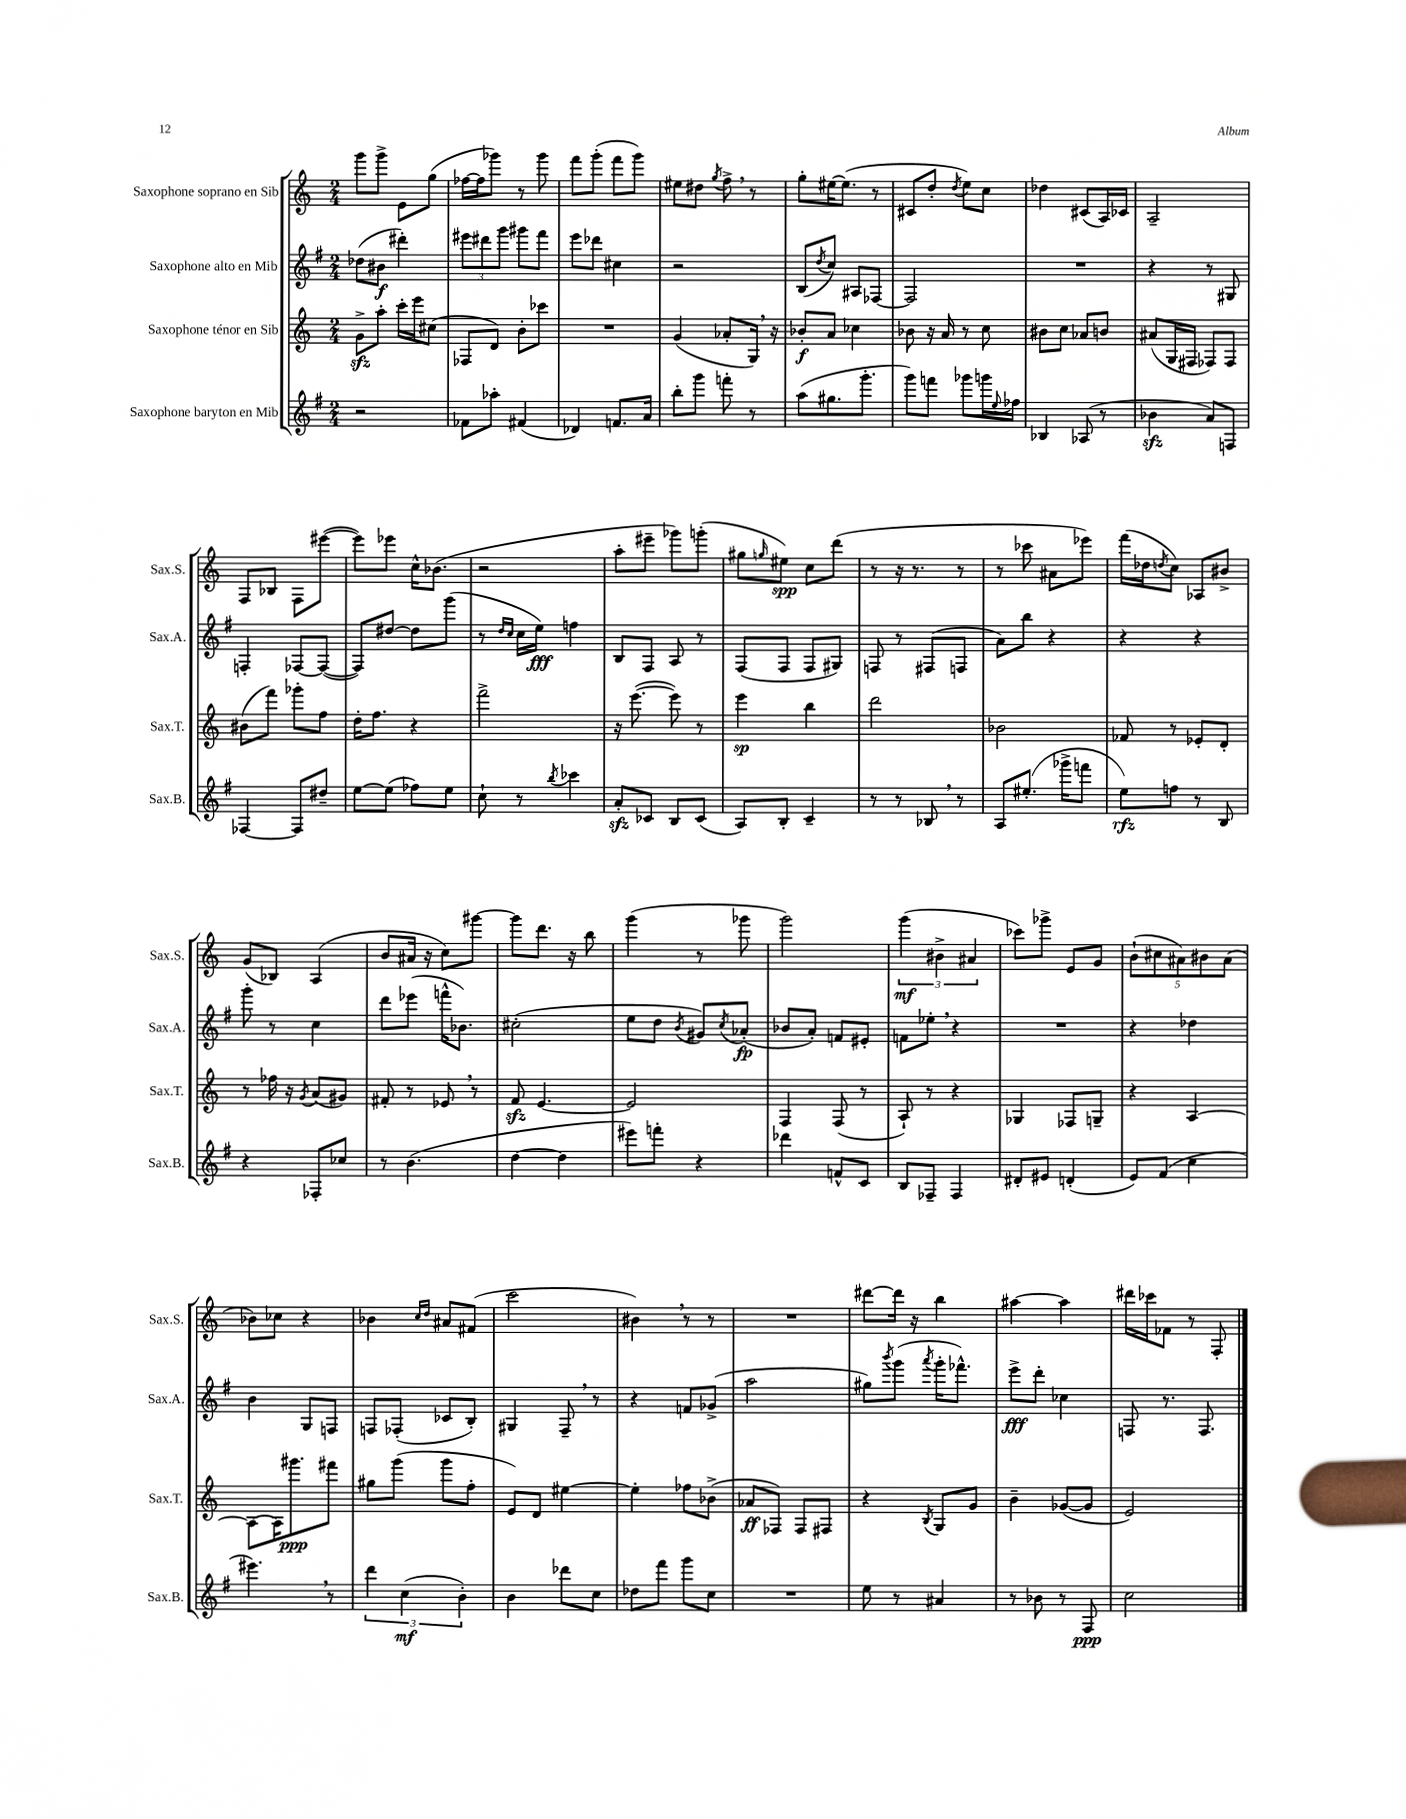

**kern	**dynam	**kern	**dynam	**kern	**dynam	**kern	**dynam
*part4	*part4	*part3	*part3	*part2	*part2	*part1	*part1
*staff4	*staff4	*staff3	*staff3	*staff2	*staff2	*staff1	*staff1
*I"Saxophone baryton en Mib	*	*I"Saxophone ténor en Sib	*	*I"Saxophone alto en Mib	*	*I"Saxophone soprano en Sib	*
*I'Sax.B.	*	*I'Sax.T.	*	*I'Sax.A.	*	*I'Sax.S.	*
*clefG2	*	*clefG2	*	*clefG2	*	*clefG2	*
*k[f#]	*	*k[]	*	*k[f#]	*	*k[]	*
*M2/4	*	*M2/4	*	*M2/4	*	*M2/4	*
=88	=88	=88	=88	=88	=88	=88	=88
2r	.	8gzz^\L	.	(8dd-X\L	.	8ggg\L	.
.	.	8aa'\J	.	8b#X\J	f	8ggg^\J	.
.	.	16ccc'\LL	.	4ddd#X'\)	.	8e\L	.
.	.	16eee\J	.	.	.	.	.
.	.	(8cc#X\J	.	.	.	(8gg\J	.
=89	=89	=89	=89	=89	=89	=89	=89
8f-X\L	.	8F-X/L	.	12eee#X\L	.	[16ff-X\LL	.
.	.	.	.	.	.	16ff-\J]	.
.	.	.	.	12ddd#X\	.	.	.
8aa-X'\J	.	8d/J)	.	.	.	8ggg-X\J)	.
.	.	.	.	12ggg\J	.	.	.
(4f#X/	.	8b'\L	.	8ggg#X\L	.	8r	.
.	.	8ccc-X\J	.	8fff#\J	.	8ggg-\	.
=90	=90	=90	=90	=90	=90	=90	=90
4d-X/)	.	2r	.	8eee\L	.	8fff\L	.
.	.	.	.	8ddd-X\J	.	(8ggg'\J	.
8.fn/L	.	.	.	4cc#X\	.	8fff\L	.
.	.	.	.	.	.	8ggg\J)	.
16a/Jk	.	.	.	.	.	.	.
=91	=91	=91	=91	=91	=91	=91	=91
8bb'\L	.	(4g/	.	2r	.	8ee#X\L	.
8ggg\J	.	.	.	.	.	8dd#X\J	.
.	.	.	.	.	.	8qgg/	.
8fffn'\	.	8a-X'/L	.	.	.	8ff^,\	.
8r	.	16G,/Jk)	.	.	.	8r	.
.	.	16r	.	.	.	.	.
=92	=92	=92	=92	=92	=92	=92	=92
(8aa\L	.	8b-X'/L	f	(8B/L	.	8gg'\L	.
.	.	.	.	8qdd/	.	.	.
8.gg#X\	.	8a/J	.	8cc/J)	.	[16ee#X\K	.
.	.	.	.	.	.	(8.ee#\J]	.
.	.	4cc-X\	.	8A#X/L	.	.	.
8.ggg'\J	.	.	.	.	.	.	.
.	.	.	.	[8F-X/J	.	8r	.
=93	=93	=93	=93	=93	=93	=93	=93
8ggg\L)	.	8b-X\	.	2F-/]	.	8c#X/L	.
8fffn\J	.	16r	.	.	.	8dd'/J	.
.	.	16a/	.	.	.	.	.
.	.	.	.	.	.	8qdd/	.
8ggg-X\L	.	8r	.	.	.	8ee\L)	.
16gggn\L	.	8cc\	.	.	.	8cc\J	.
8qqee/	.	.	.	.	.	.	.
16ff-X\JJ	.	.	.	.	.	.	.
=94	=94	=94	=94	=94	=94	=94	=94
4B-X/	.	8b#X\L	.	2r	.	4dd-X\	.
.	.	8cc\J	.	.	.	.	.
(8A-X/	.	8a-X/L	.	.	.	(8c#X/L	.
8r	.	8bn/J	.	.	.	16A/L)	.
.	.	.	.	.	.	16c-X/JJ	.
=95	=95	=95	=95	=95	=95	=95	=95
4b-Xzz\	.	(8a#X/L	.	4r	.	2A~/	.
.	.	16G/L	.	.	.	.	.
.	.	16F#X/JJ	.	.	.	.	.
8a/L)	.	8F-X/L)	.	8r	.	.	.
8Fn/J	.	8F-/J	.	8G#X/	.	.	.
!!LO:LB:g=z
=96	=96	=96	=96	=96	=96	=96	=96
[4F-X/	.	(8b#X\L	.	4Fn'/	.	8F/L	.
.	.	8fff\J)	.	.	.	8B-X/J	.
8F-/L]	.	8ggg-X'\L	.	[8F-X/L	.	8F\L	.
8dd#X~/J	.	8ff\J	.	(8F-/J_	.	([8eee#X\J	.
=97	=97	=97	=97	=97	=97	=97	=97
[8ee\L	.	16dd'\KL	.	8F-/L])	.	8eee#\L])	.
.	.	8.ff\J	.	.	.	.	.
(8ee\J]	.	.	.	[8dd#X/J	.	8eee-X\J	.
8ff-X\L)	.	4r	.	8dd#\L]	.	16cc^^\KL	.
.	.	.	.	.	.	(8.b-X\J	.
8ee\J	.	.	.	(8ggg\J	.	.	.
=98	=98	=98	=98	=98	=98	=98	=98
8cc`\	.	2fff^\	.	8r	.	2r	.
.	.	.	.	16qqdd/LL	.	.	.
.	.	.	.	16qqcc/JJ	.	.	.
8r	.	.	.	16cc\LL	.	.	.
.	.	.	.	16ee\JJ)	fff	.	.
8qbb/	.	.	.	.	.	.	.
4ccc-X\	.	.	.	4ffn\	.	.	.
=99	=99	=99	=99	=99	=99	=99	=99
8azz'/L	.	16r	.	8B/L	.	8aa'\L	.
.	.	([8.eee\	.	.	.	.	.
8c-X/J	.	.	.	8F#/J	.	8eee#X~\J	.
8B/L	.	8eee\])	.	8A/	.	8ggg-X\L)	.
(8c-/J	.	8r	.	8r	.	(8gggn'\J	.
=100	=100	=100	=100	=100	=100	=100	=100
8A/L)	.	4eee\	sp	(8F#/L	.	8gg#X\L	.
.	.	.	.	.	.	16qqggn/	.
8B'/J	.	.	.	8F#/J	.	8ee#X\J)	spp
4c~/	.	4bb\	.	8F#/L	.	8cc\L	.
.	.	.	.	8G#X/J)	.	(8ddd\J	.
=101	=101	=101	=101	=101	=101	=101	=101
8r	.	2ddd\	.	8Fn/	.	8r	.
8r	.	.	.	8r	.	16r	.
.	.	.	.	.	.	8.r	.
8B-X,/	.	.	.	(8F#X/L	.	.	.
8r	.	.	.	8Fn/J	.	8r	.
=102	=102	=102	=102	=102	=102	=102	=102
8A/L	.	2b-X\	.	8a\L)	.	8r	.
(8.ee#X'/J	.	.	.	8bb\J	.	8ccc-X\	.
.	.	.	.	4r	.	8a#X\L	.
16ggg-X^\KL	.	.	.	.	.	.	.
8fffn\J	.	.	.	.	.	8eee-X\J)	.
=103	=103	=103	=103	=103	=103	=103	=103
8ee\L)	rfz	8f-X/	.	4r	.	(16fff\LL	.
.	.	.	.	.	.	16dd-X\J	.
.	.	.	.	.	.	8qddn/	.
8ffn\J	.	8r	.	.	.	8cc\J)	.
8r	.	8e-X'/L	.	4r	.	8A-X/L	.
8B/	.	8d'/J	.	.	.	8b#X^/J	.
!!LO:LB:g=z
=104	=104	=104	=104	=104	=104	=104	=104
4r	.	8r	.	8ggg'\	.	(8g/L	.
.	.	16ff-X\	.	8r	.	8B-X/J)	.
.	.	16r	.	.	.	.	.
.	.	8qg/	.	.	.	.	.
8F-X'/L	.	(8a/L	.	4cc\	.	(4A/	.
8cc-X/J	.	8g#X/J)	.	.	.	.	.
=105	=105	=105	=105	=105	=105	=105	=105
8r	.	8f#X'/	.	8ddd\L	.	8b/L	.
(4.b\	.	8r	.	(8eee-X\J	.	16a#X/Jk	.
.	.	.	.	.	.	16r	.
.	.	8e-X,/	.	16fffn^^\KL	.	8cc\L)	.
.	.	.	.	8.b-X\J)	.	.	.
.	.	8r	.	.	.	[8ggg#X\J	.
=106	=106	=106	=106	=106	=106	=106	=106
[4dd\	.	8fzz/	.	(2cc#X'\	.	8ggg#\L]	.
.	.	[4.e/	.	.	.	8.ddd\J	.
4dd\]	.	.	.	.	.	.	.
.	.	.	.	.	.	16r	.
.	.	.	.	.	.	8bb\	.
=107	=107	=107	=107	=107	=107	=107	=107
8eee#X\L)	.	2e/]	.	8ee\L	.	(4ggg\	.
8fffn'\J	.	.	.	8dd\J	.	.	.
.	.	.	.	8qb/	.	.	.
4r	.	.	.	8g#X/L)	.	8r	.
.	.	.	.	8qcc/	.	.	.
.	.	.	.	(8a-X'/J	fp	8ggg-X\	.
=108	=108	=108	=108	=108	=108	=108	=108
4ddd-X\	.	4F/	.	8b-X/L	.	2ggg\)	.
.	.	.	.	8a'/J)	.	.	.
8fn^^/L	.	(8F/	.	8fn/L	.	.	.
8c/J	.	8r	.	8e#X'/J	.	.	.
=109	=109	=109	=109	=109	=109	=109	=109
8B/L	.	8A`/)	.	8fn\L	.	(6ggg\	mf
8F-X~/J	.	8r	.	8ee-X',\J	.	.	.
.	.	.	.	.	.	6b#X^\	.
4F-/	.	4r	.	4r	.	.	.
.	.	.	.	.	.	6a#X/	.
=110	=110	=110	=110	=110	=110	=110	=110
8d#X'/L	.	4G-X/	.	2r	.	8ccc-X\L)	.
8e#X/J	.	.	.	.	.	8ggg-X^\J	.
(4dn'/	.	8F-X/L	.	.	.	8e/L	.
.	.	8Gn~/J	.	.	.	8g/J	.
=111	=111	=111	=111	=111	=111	=111	=111
8e/L)	.	4r	.	4r	.	(10b`\L	.
.	.	.	.	.	.	10cc#X\	.
(8f#/J	.	.	.	.	.	.	.
.	.	.	.	.	.	10a#X\)	.
4cc\	.	[4A/	.	4dd-X\	.	.	.
.	.	.	.	.	.	10b#X\	.
.	.	.	.	.	.	(10a#\J	.
!!LO:LB:g=z
=112	=112	=112	=112	=112	=112	=112	=112
4.eee#X,\)	.	8A\L_	.	4b\	.	8b-X\L)	.
.	.	16A\K]	.	.	.	8cc-X\J	.
.	.	8.ggg#X\	ppp	.	.	.	.
.	.	.	.	8G/L	.	4r	.
8r	.	8fff#X\J	.	8Fn/J	.	.	.
=113	=113	=113	=113	=113	=113	=113	=113
6ddd\	.	8gg#X\L	.	8Fn/L	.	4b-X\	.
.	.	(8ggg\J	.	(8F-X'/J	.	.	.
(6cc\	mf	.	.	.	.	.	.
.	.	.	.	.	.	16qqcc/LL	.
.	.	.	.	.	.	16qqdd/JJ	.
.	.	8ggg\L	.	8c-X/L	.	8a#X/L	.
6b'\)	.	.	.	.	.	.	.
.	.	8ff'\J	.	8B'/J)	.	(8f#X/J	.
=114	=114	=114	=114	=114	=114	=114	=114
4b\	.	8e/L)	.	4G#X/	.	2ccc\	.
.	.	8d/J	.	.	.	.	.
8ddd-X\L	.	[4ee#X\	.	8F#~,/	.	.	.
8cc\J	.	.	.	8r	.	.	.
=115	=115	=115	=115	=115	=115	=115	=115
8dd-X\L	.	4ee#'\]	.	4r	.	4b#X,\)	.
8fff#\J	.	.	.	.	.	.	.
8ggg\L	.	8ff-X\L	.	8fn/L	.	8r	.
8cc\J	.	(8b-X^\J	.	(8g-X^/J	.	8r	.
=116	=116	=116	=116	=116	=116	=116	=116
2r	.	8a-X/L	ff	2aa\	.	2r	.
.	.	8F-X/J)	.	.	.	.	.
.	.	8F-/L	.	.	.	.	.
.	.	8F#X/J	.	.	.	.	.
=117	=117	=117	=117	=117	=117	=117	=117
8ee\	.	4r	.	8gg#X\L)	.	[8ddd#X\L	.
.	.	.	.	8qbbb/	.	.	.
8r	.	.	.	(8ggg\J	.	16ddd#\Jk]	.
.	.	.	.	.	.	16r	.
.	.	8qB/	.	8qaaa/	.	.	.
4a#X/	.	8G/L	.	16ggg'\KL	.	4bb\	.
.	.	.	.	8.fff-X^^\J)	.	.	.
.	.	8g/J	.	.	.	.	.
=118	=118	=118	=118	=118	=118	=118	=118
8r	.	4b~\	.	8eee^\L	fff	[4aa#X\	.
8b-X\	.	.	.	8ddd'\J	.	.	.
8r	.	([8g-X/L	.	4cc-X\	.	4aa#\]	.
8F#/	ppp	8g-/J]	.	.	.	.	.
=119	=119	=119	=119	=119	=119	=119	=119
2cc\	.	2e/)	.	8Fn/	.	16ddd#X\LL	.
.	.	.	.	.	.	16ccc-X\J	.
.	.	.	.	8.r	.	8f-X\J	.
.	.	.	.	.	.	8r	.
.	.	.	.	8.F/	.	.	.
.	.	.	.	.	.	8F'/	.
==	==	==	==	==	==	==	==
*-	*-	*-	*-	*-	*-	*-	*-
